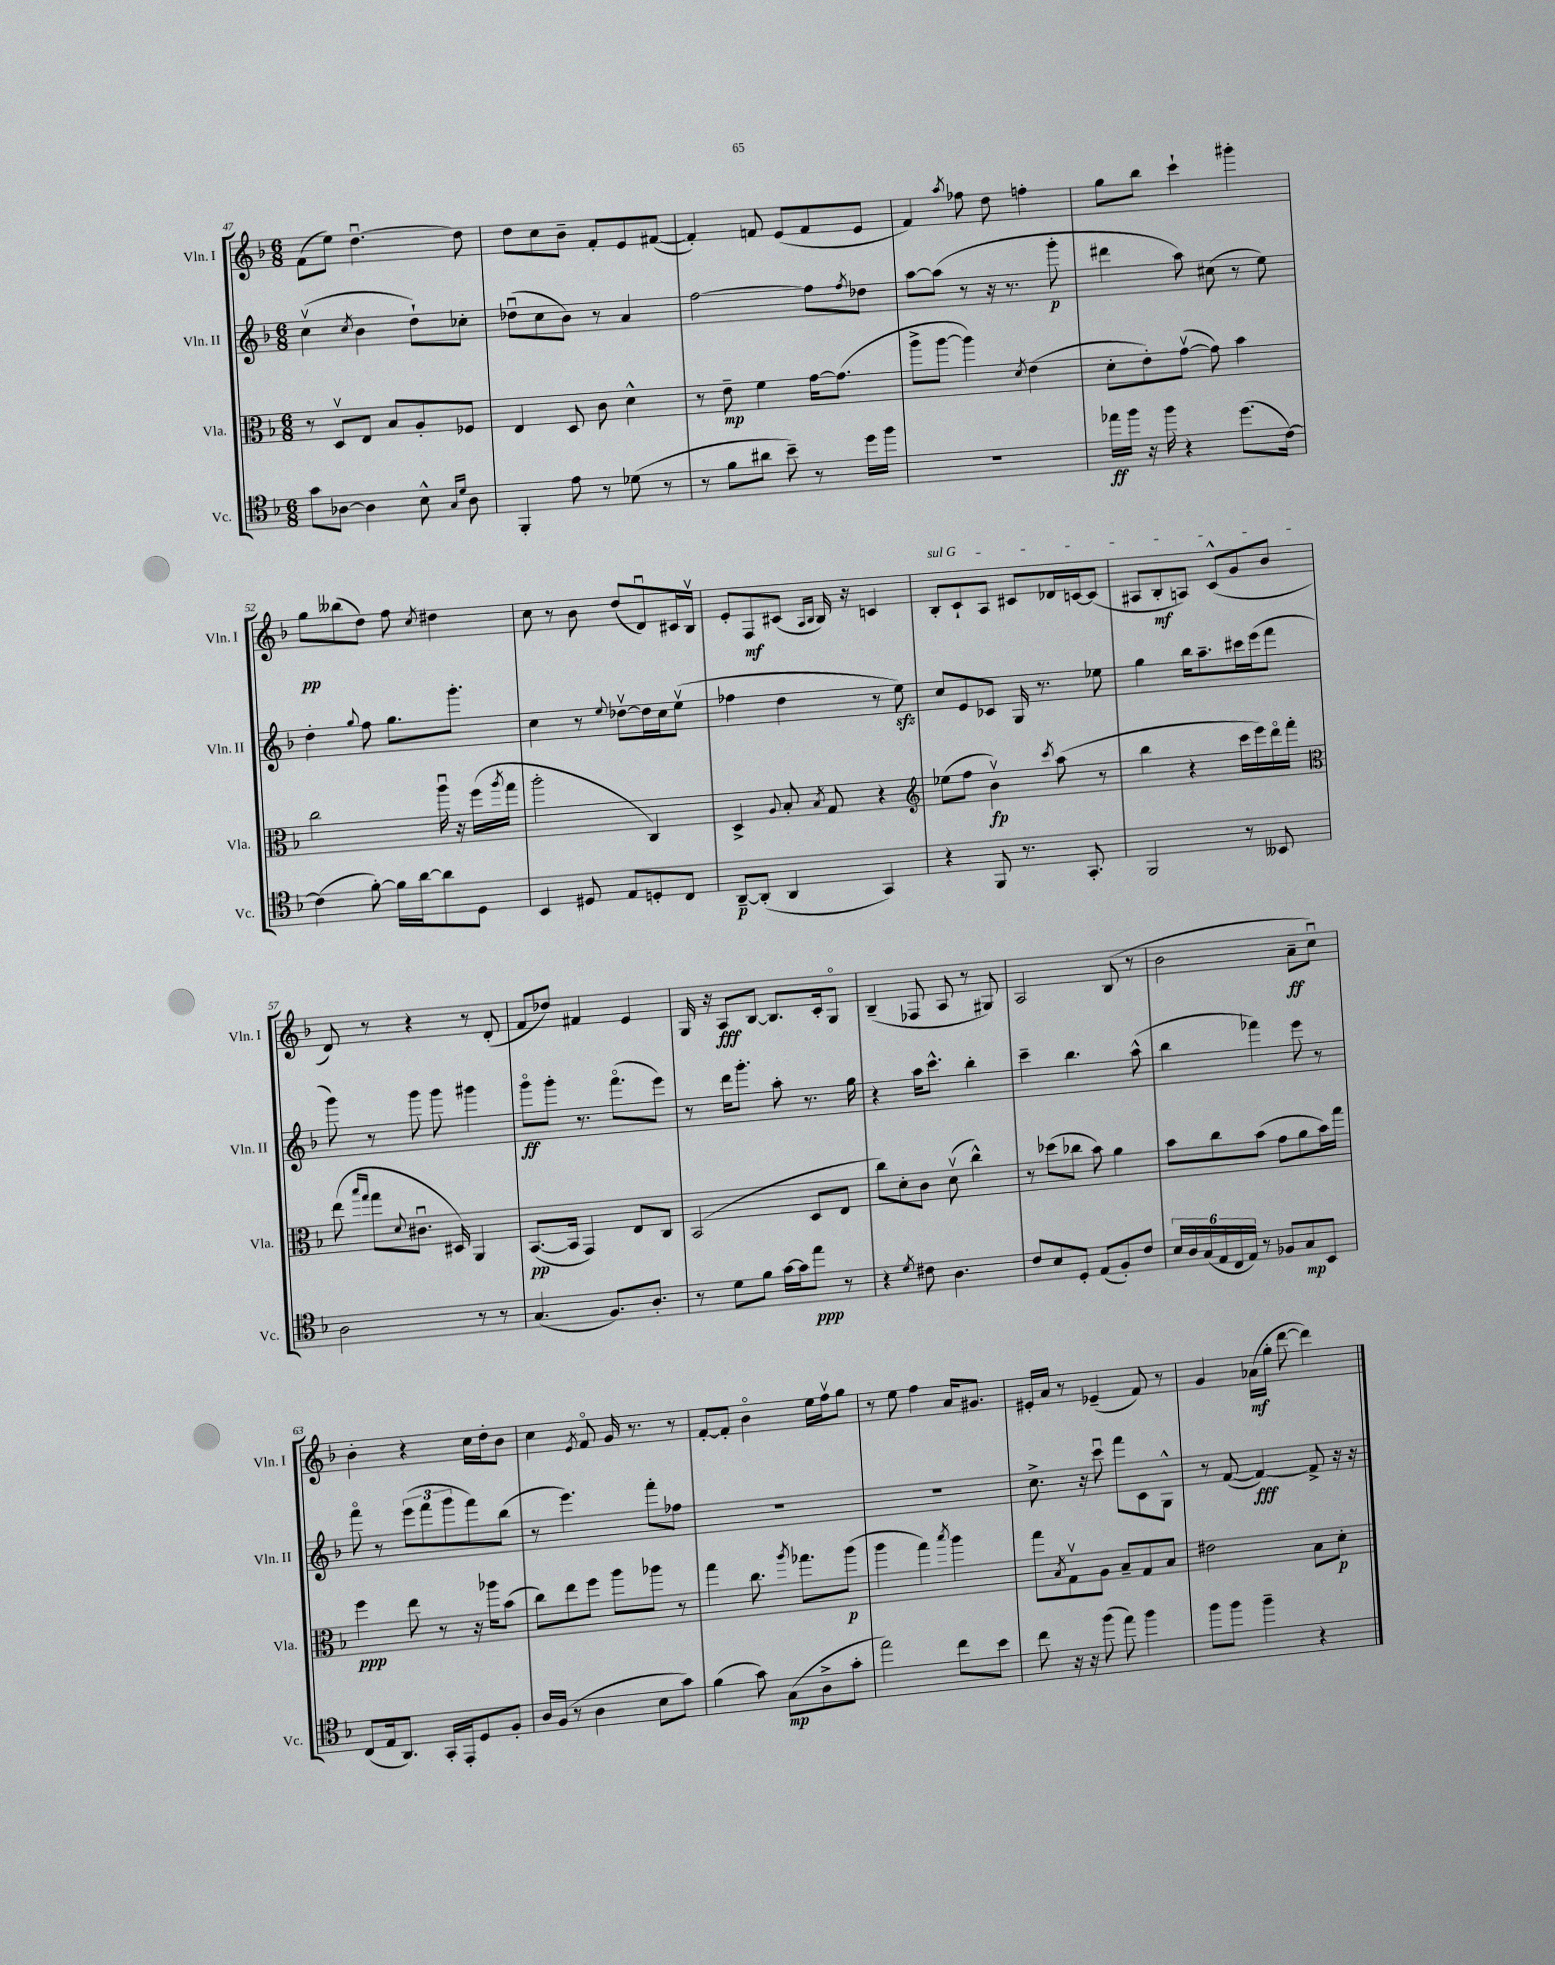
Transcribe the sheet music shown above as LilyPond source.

<<
\new StaffGroup <<
\new Staff = "s0" \with { instrumentName = "Vln. I" shortInstrumentName = "Vln. I" } {
    \clef treble \key f \major \numericTimeSignature \time 6/8
    f'8( e''8) d''4.~\downbow d''8 |
    d''8 c''8 bes'8-- f'8-. e'8 fis'8~( |
    fis'4-.) f'8 e'8( f'8 e'8 |
    f'4) \acciaccatura { a''8 } fes''8 d''8 f''4-. |
    g''8 bes''8 c'''4-! gis'''4-. |
    g''8\pp beses''8( d''8) f''8 \acciaccatura { c''8 } dis''4 |
    c''8 r8 bes'8 d''8( d'8\downbow) cis'16 bes16\upbow |
    e'8-. f8\mf cis'8( \grace { a16 bes16 } bes16) r16 c'4 |
    \once \override TextSpanner.bound-details.left.text = \markup { \italic "sul G" } bes8-.\startTextSpan c'8-! a8 cis'8 des'16 c'16~ c'8( |
    ais8 bes8-.\mf a8) c'8-^( g'8 bes'8\stopTextSpan |
    d'8) r8 r4 r8 d'8-.( |
    f'8 des''8) fis'4 e'4 |
    g16 r16 a8\fff bes8~ bes8. c'16-. g8\flageolet |
    bes4--( fes8 a8 r8 gis8) |
    a2 bes8( r8 |
    bes'2 a'8--\ff c''8\downbow) |
    bes'4-. r4 c''16 d''16-. bes'8 |
    c''4 \acciaccatura { e'8 } f'8\flageolet g'16 r8. r8 |
    f'8~-. f'8-. bes'4\flageolet e''16 f''16\upbow g''8 |
    r8 e''8 f''4 a'16 gis'8. |
    eis'16-. a'16 r8 ees'4--( f'8) r8 |
    g'4 aes'16\mf( g''16-. d'''8~ d'''4) \bar "|." |
}
\new Staff = "s1" \with { instrumentName = "Vln. II" shortInstrumentName = "Vln. II" } {
    \clef treble \key f \major \numericTimeSignature \time 6/8
    c''4\upbow( \acciaccatura { c''8 } bes'4 d''8-!) ces''8-. |
    des''8\downbow( c''8 bes'8) r8 a'4 |
    f''2~ f''8 \acciaccatura { f''8 } des''8 |
    a''8~ a''8( r8 r16 r8. g'''8-.\p |
    dis'''4 a''8) cis''8( r8 e''8) |
    d''4-. \appoggiatura { g''8 } f''8 g''8. g'''8.-. |
    c''4 r8 \appoggiatura { e''8 } des''8~\upbow des''16 c''16 e''8\upbow( |
    fes''4 d''4 r8 e''8\sfz) |
    c''8 e'8 ces'8 g16 r8. ees''8 |
    g''4 bes''16 a''8.-- cis'''16 e'''16( f'''8 |
    g'''8) r8 g'''8 g'''8 gis'''4 |
    g'''8\flageolet\ff g'''8-. r8. f'''8.\flageolet( e'''8) |
    r8 d'''16 g'''8.-. a''8-. r8. g''16 |
    r4 a''16 c'''8.-^ bes''4-. |
    c'''4-- bes''4. a''8-^( |
    bes''4 fes'''4) e'''8 r8 |
    f'''8\flageolet r8 \tuplet 3/2 { e'''8( f'''8 g'''8 } f'''8) bes''8( |
    r8 e'''4.) f'''8-. fes''8 |
    R2. |
    R2. |
    c''8.-> r16 c'''8\downbow f'''8 c'8 g8-^ |
    r8 f'8~( f'4~\fff) f'8-> r16 r16 \bar "|." |
}
\new Staff = "s2" \with { instrumentName = "Vla." shortInstrumentName = "Vla." } {
    \clef alto \key f \major \numericTimeSignature \time 6/8
    r8 d8\upbow e8 bes8 a8-. fes8 |
    e4 d8 c'8 d'4-^ |
    r8 e'8--\mp f'4 g'16~ g'8.( |
    a''8-> a''8~ a''4) \acciaccatura { d'8 } e'4( |
    d'8-. e'8-.) g'8~\upbow( g'8) bes'4 |
    c''2 a''16\downbow r16 f''16( \acciaccatura { a''8 } g''16 |
    a''2-. c4) |
    d4-> \appoggiatura { a8 } bes8-. \acciaccatura { bes8 } g8 r4 |
    \clef treble ees''8( f''8 bes'4\upbow\fp) \acciaccatura { c'''8 } a''8( r8 |
    bes''4 r4 c'''16 e'''16) d'''16\flageolet f'''16-. |
    \clef alto e''8( \grace { bes''16 g''16 } g''8 \appoggiatura { d'8 } cis'8.\downbow dis16) a,4 |
    bes,8.~\pp( bes,16 g,4) e8 c8 |
    bes,2( d8 e8 |
    c''8) d'8-. c'8 d'8\upbow( c''4-^) |
    r8 des''8( ces''8 bes'8) a'4 |
    bes'8 c''8 bes'8( g'8 a'8 bes'16) g''16 |
    f''4\ppp e''8 r8 r16 aes''16 bes'8( |
    c''8) e''8 f''8 a''8 aes''8 r8 |
    g''4 c''8. \acciaccatura { a''8 } ges''8. a''8\p( |
    a''4 g''4) \acciaccatura { bes''8 } a''4 |
    g''8 \acciaccatura { bes8 } g8\upbow a8 bes8-- g8 bes8 |
    eis'2 bes8 d'8-.\p \bar "|." |
}
\new Staff = "s3" \with { instrumentName = "Vc." shortInstrumentName = "Vc." } {
    \clef tenor \key f \major \numericTimeSignature \time 6/8
    g'8 aes8~ aes4 bes8-^ \grace { g16 d'16 } aes8 |
    f,4-. e'8 r8 des'8( r8 |
    r8 f'8 ais'8 bes'8--) r8 d''16 f''16 |
    R2. |
    ees''16\ff f''16 r16 f''16 r4 d''8.( c'16~) |
    c'4( f'8~-.) f'16 a'16~ a'8 d8 |
    bes,4 dis8 e8 d8-. c8 |
    a,8~--\p a,8-.( a,4 g,4) |
    r4 f,8 r8. g,8.-. |
    f,2 r8 beses,8 |
    a2 r8 r8 |
    g4.( f8.) a8.-. |
    r8 d'8 f'8 g'16~ g'16 e''8\ppp r8 |
    r4 \acciaccatura { d'8 } cis'8 a4. |
    c'8 bes8 d8-. e8( f8-.) c'8 |
    \tuplet 6/4 { bes16 a16 g16( e16 c16 e16) } r8 fes8 g8\mp bes,8 |
    c8( e16 a,8.) g,16-. e,16-. d8 f8-. |
    a16 f16( r8 a4 bes8 g'8) |
    f'4( g'8) g8\mp( a8-> g'8-. |
    e''2) c''8 bes'8 |
    c''8 r16 r16 f''8( e''8) f''4 |
    f''8 f''8 f''4-- r4 \bar "|." |
}
>>
>>
\layout { \context { \Score currentBarNumber = #47 } }
